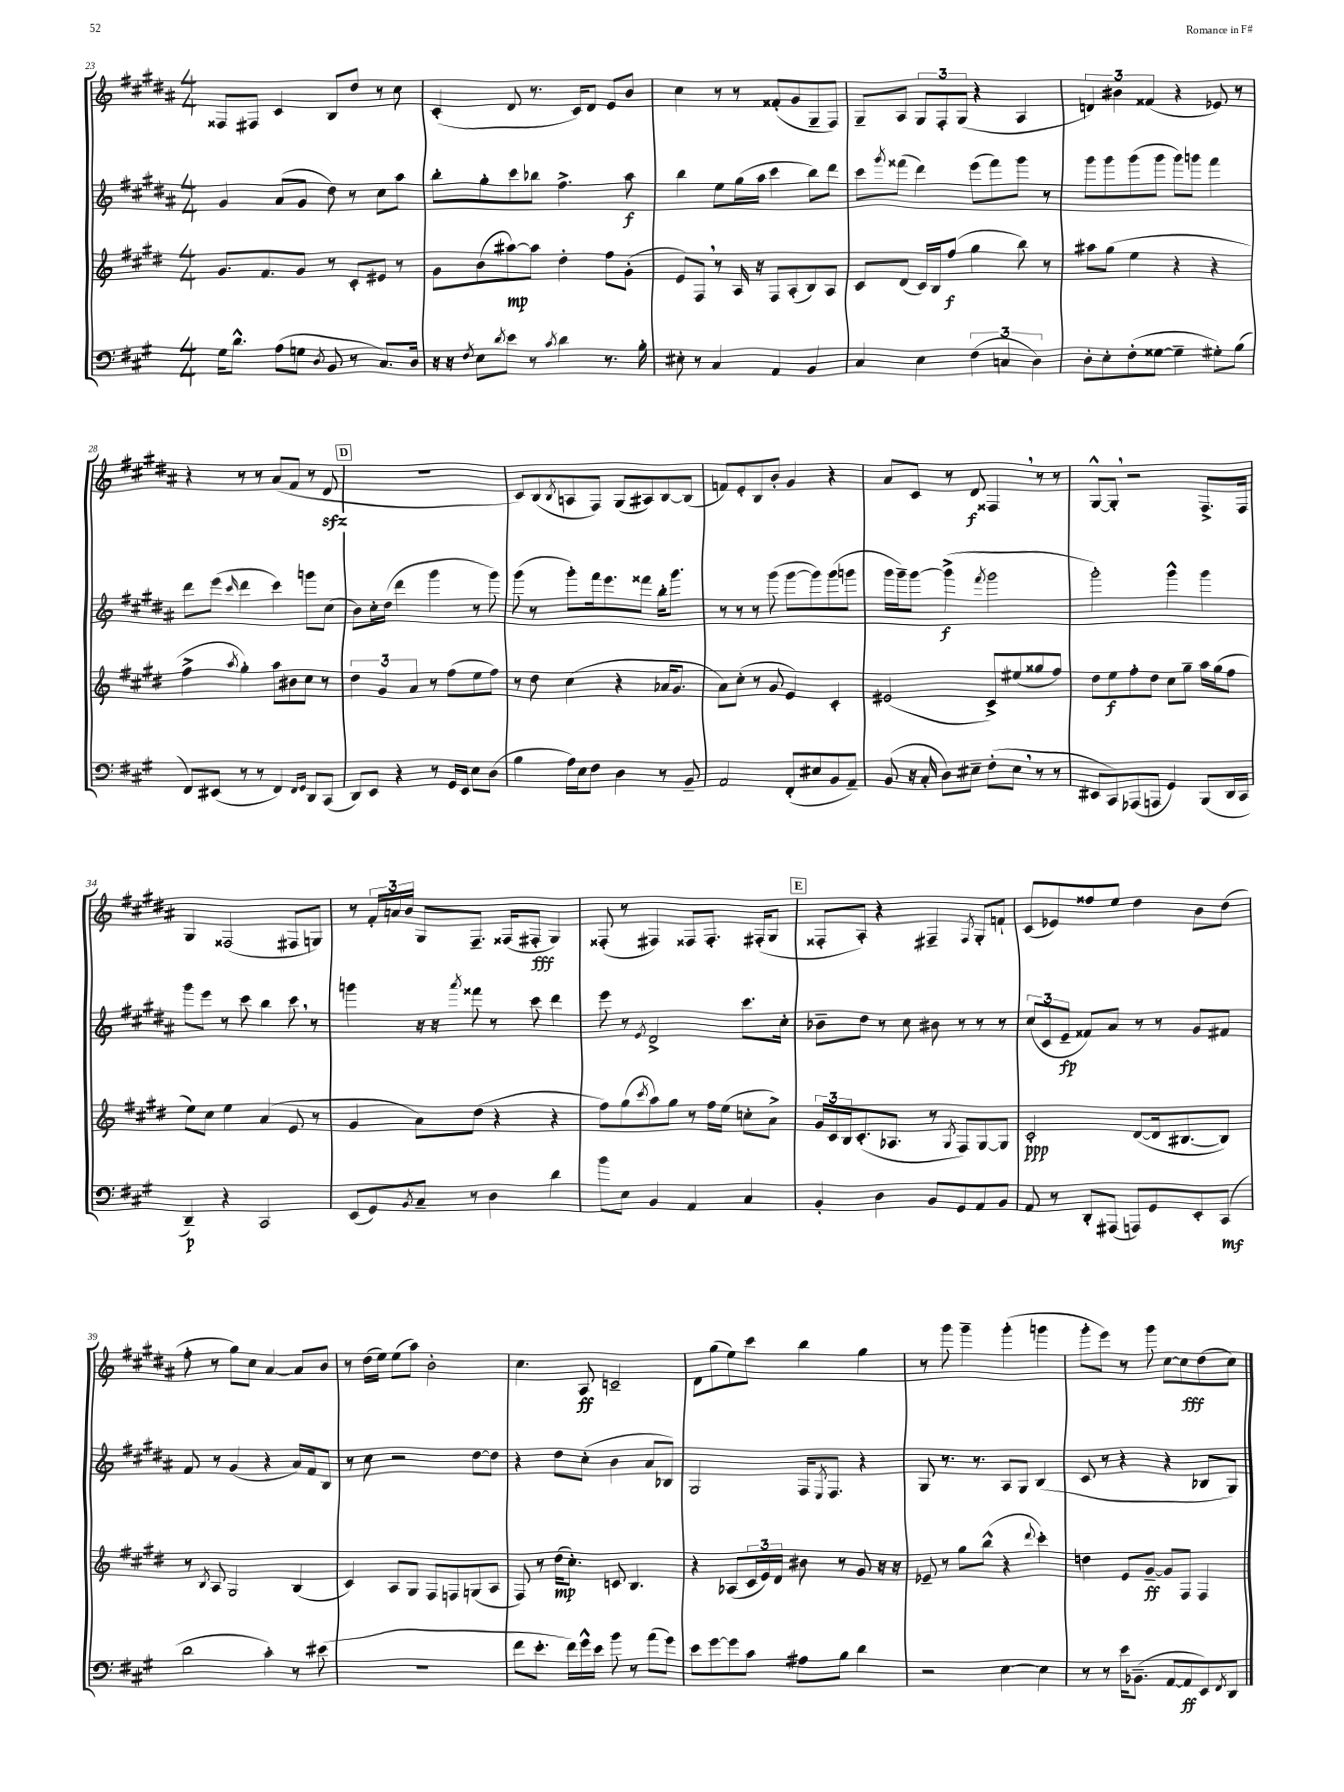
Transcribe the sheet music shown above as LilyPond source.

<<
\new StaffGroup <<
\new Staff = "s0" {
    \clef treble \key b \major \numericTimeSignature \time 4/4
    fisis8 fis8 cis'4 b8 dis''8 r8 cis''8 |
    cis'4-.( dis'8 r8. cis'16) dis'8 e'8 b'8 |
    cis''4 r8 r8 fisis'8-.( gis'8 gis8-- fis8) |
    gis8-- ais8 \tuplet 3/2 { gis8 fis8-. gis8( } r4 ais4 |
    \tuplet 3/2 { d'4) bis'4 fisis'4( } r4 ees'8) r8 |
    r4 r8 r8 ais'8( fis'8 r8 dis'8\sfz |
    \mark \markup { \box "D" } R1 |
    cis'8) b8( \acciaccatura { b8 } a8 fis8) gis8( ais8) b8~ b8( |
    f'8) e'8-. b8 b'8-. gis'4 r4 |
    ais'8 cis'8 r8 dis'8\f fisis4 \breathe r8 r8 |
    gis8~-^ gis8-. \breathe r2 fis8.-> fis16 |
    gis4 fisis2( fis8 g8) |
    r8 \tuplet 3/2 { fis'16-. a'16 b'16 } gis8 fis8.-- fisis16( fis8-.\fff gis4) |
    fisis8-.( r8 fis4) fisis8 fisis8.-. fis16-.( gis8 |
    \mark \markup { \box "E" } fisis8-. ais8-.) r4 fis4-- \acciaccatura { fis8 } gis8-. f'8-! |
    cis'8( ees'8) fisis''8 e''8 dis''4 b'8 dis''8( |
    fis''8-. r8 gis''8) cis''8 ais'4~ ais'8 b'8 |
    r8 dis''16( e''16) e''8( ais''8) b'2-. |
    cis''4. ais8\ff c'2-- |
    dis'8 gis''8( e''8) cis'''8 b''4 gis''4 |
    r8 gis'''8 gis'''4-- gis'''4-.( g'''4 |
    gis'''8-. e'''8) r8 gis'''8 cis''8~ cis''8\fff dis''8( cis''8) \bar "|." |
}
\new Staff = "s1" {
    \clef treble \key b \major \numericTimeSignature \time 4/4
    gis'4 ais'8( gis'8 dis''8) r8 cis''8 ais''8 |
    b''8-. gis''8-. cis'''8 bes''8 fis''4.-> ais''8\f |
    b''4 e''8 gis''16( ais''16 cis'''4 b''8) dis'''8 |
    cis'''8 \acciaccatura { gis'''8 } fisis'''8( dis'''4) e'''8( fisis'''8) gis'''8 r8 |
    gis'''8 gis'''8 gis'''8( gis'''8 gis'''8) g'''8 fis'''4 |
    dis'''8 e'''8( \grace { cis'''16 } dis'''4 cis'''4) g'''8 cis''8( |
    \mark \markup { \box "D" } b'8) cis''16-. dis''16( dis'''4 gis'''4 r8 gis'''8) |
    gis'''8( r8 gis'''8-.) fis'''16 e'''8. fisis'''8 b''16-. gis'''8. |
    r8 r8 r8 gis'''8( gis'''8~ gis'''8) gis'''8( g'''8 |
    gis'''16 gis'''16--) gis'''8~ gis'''4->\f( \acciaccatura { fis'''8 } gis'''2 |
    gis'''2-.) gis'''4-^ gis'''4 |
    gis'''8 e'''8 r8 cis'''8 b''4 cis'''8 \breathe r8 |
    g'''4 r16 r16 \acciaccatura { ais'''8 } fisis'''8 r8 cis'''8 dis'''4 |
    e'''8 r8 \acciaccatura { e'8 } dis'2-> cis'''8. cis''16-. |
    \mark \markup { \box "E" } bes'8-- dis''8 r8 cis''8 bis'8 r8 r8 r8 |
    \tuplet 3/2 { cis''8( cis'8 e'8--\fp } fisis'8) ais'8 r8 r8 gis'8 fis'8 |
    fis'8 r8 gis'4( r4 ais'16) fis'16 b8 |
    r8 cis''8 r2 dis''8~ dis''8 |
    r4 dis''8 cis''8-.( b'4 ais'8 bes8) |
    gis2 fis16 \acciaccatura { e8 } fis8. r4 |
    gis8 r8. r8. ais8 gis8 b4( |
    cis'8 r8 r4 r4 bes8 gis8) \bar "|." |
}
\new Staff = "s2" {
    \clef treble \key e \major \numericTimeSignature \time 4/4
    gis'8. fis'8. gis'8 r8 cis'8-. eis'8 r8 |
    gis'8 b'8( ais''8~\mp) ais''8 dis''4-. fis''8 gis'8-.( |
    e'8) fis8 \breathe r8 a16 r16 fis8 a8-.( b8) a8 |
    cis'8 dis'8( cis'16) b16 fis''8\f( gis''4 b''8) r8 |
    ais''8 gis''8( e''4 r4 r4 |
    fis''4-> \acciaccatura { a''8 } gis''4-.) a''8 bis'8 cis''8 r8 |
    \mark \markup { \box "D" } \tuplet 3/2 { dis''4 gis'4 a'4 } r8 fis''8( e''8 fis''8) |
    r8 dis''8 cis''4( r4 aes'16 gis'8. |
    a'8) cis''8-.( r8 gis'8 e'4) cis'4-. |
    eis'2( cis'8->) eis''8( gisis''8 fis''8) |
    dis''8 e''8\f fis''8-. dis''8 cis''8 gis''8-- a''16 gis''16( fis''8 |
    e''8) cis''8 e''4 a'4( e'8 r8 |
    gis'4 a'8) dis''8( r4 r4 |
    fis''8) gis''8( \acciaccatura { cis'''8 } a''8) gis''8 r8 fis''16 e''16( c''8-. a'8->) |
    \mark \markup { \box "E" } \tuplet 3/2 { gis'16 cis'16 b16 } cis'8.-.( aes8. r8 \acciaccatura { gis8 } fis8) gis8~ gis8 |
    cis'2-.\ppp dis'8~( dis'16 bis8.~ bis8) |
    r8 \acciaccatura { b8 } a8 gis2 b4( |
    cis'4) a8 gis8 fis8 f8 g8( a8 |
    fis8) r8 dis''16\mp( cis''8.-.) c'8 b4. |
    r4 aes8( \tuplet 3/2 { cis'16 e'16) dis'16 } bis'8 r8 gis'8 r16 r16 |
    ees'8-- r8 gis''8 b''8-^( r4 \appoggiatura { dis'''8 } cis'''4-.) |
    d''4 e'8 gis'8~--\ff gis'8 fis8 fis4 \bar "|." |
}
\new Staff = "s3" {
    \clef bass \key a \major \numericTimeSignature \time 4/4
    gis16 d'8.-^ a8( g8 \acciaccatura { d8 } b,8 r8 cis8.) d16 |
    r16 r16 \acciaccatura { fis8 } e8 \acciaccatura { d'8 } e'8 r8 \acciaccatura { cis'8 } d'4 r8. b16-. |
    eis8-. r8 cis4 a,4 b,4 |
    cis4 e4 \tuplet 3/2 { fis4( c4 d4) } |
    d8-. e8-. fis8-.( gisis8~ gisis4-- gis8-.) b8( |
    fis,8) eis,8( r8 r8 fis,4) \grace { fis,16 gis,16 } d,8 cis,8( |
    \mark \markup { \box "D" } d,8) e,8 r4 r8 gis,16 e,16 e8 d8( |
    b4 a16) e16 fis8 d4 r8 b,8-- |
    a,2 fis,8-.( eis8 b,8 a,8--) |
    b,8( r16 cis16-. d8) eis8-- fis8-.( eis8 \breathe r8 r8 |
    eis,8 cis,8) aes,,8( a,,8 gis,4) b,,8( d,16 cis,16 |
    d,4--\p) r4 cis,2 |
    e,8( gis,8) \acciaccatura { b,8 } cis8-- r8 d4 d'4 |
    b'8 e8 b,4 a,4 cis4 |
    \mark \markup { \box "E" } b,4-. d4 b,8 gis,8 a,8 b,8 |
    a,8 r8 d,8-. ais,,8( a,,8) gis,8 e,8-. cis,8\mf( |
    d'2 cis'4-.) r8 eis'8( |
    R1 |
    fis'8 e'8.-. fis'16) gis'16-^ e'16 b'8 r8 a'8( gis'8) |
    e'8 gis'8~ gis'8 cis'8 ais8 b8 d'4 |
    r2 e4~ e4 |
    r8 r8 e'16 bes,8.--( a,8~ a,8\ff e,8) \acciaccatura { fis,8 } d,8 \bar "|." |
}
>>
>>
\layout { \context { \Score currentBarNumber = #23 } }
